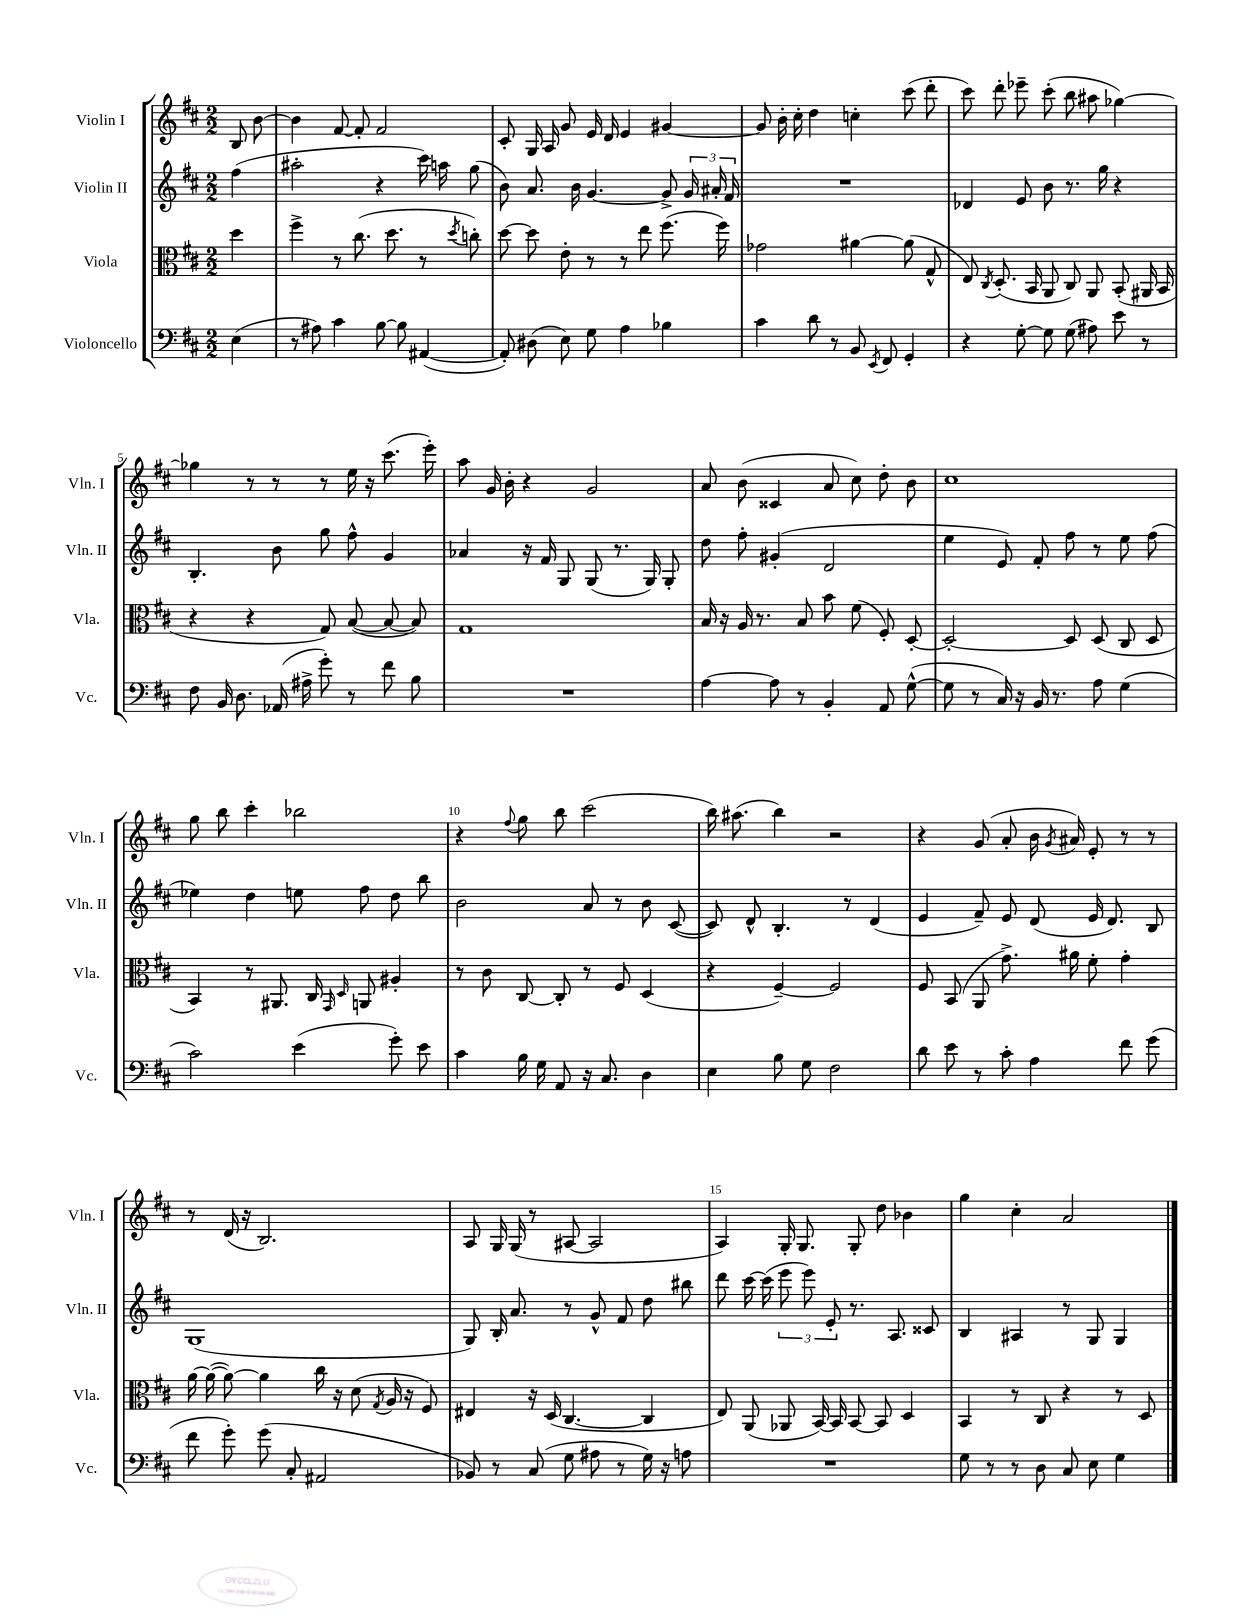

**kern	**kern	**kern	**kern
*staff4	*staff3	*staff2	*staff1
*clefF4	*clefC3	*clefG2	*clefG2
*k[f#c#]	*k[f#c#]	*k[f#c#]	*k[f#c#]
*M2/2	*M2/2	*M2/2	*M2/2
(4E	4dd	(4ff#	8B
.	.	.	[8b
=	=	=	=
8r	4ff#^	2aa#'	4b]
8A#)	.	.	.
4c#	8r	.	[8f#
.	(8.cc#	.	8f#']
[8B	.	4r	2f#
.	8.dd	.	.
8B]	.	.	.
([4AA#	8r	16ccc#)	.
.	.	16aa	.
.	8qdd	.	.
.	8cc')	(8gg	.
=	=	=	=
8AA#'])	[8dd	8b)	8c#'
(8D#	8dd]	8.a	16G
.	.	.	16A
8E)	8e'	.	8g
.	.	16b	.
8G	8r	[4.g	16e
.	.	.	16d
4A	8r	.	4e
.	8ee	.	.
4B-	(8.ff#	8g^]	[4g#
.	.	24g	.
.	.	24a#'	.
.	16ff#)	.	.
.	.	24f#	.
=	=	=	=
4c#	2g-	1r	8g#]
.	.	.	16b'
.	.	.	16cc#'
8d	.	.	4dd
8r	.	.	.
8BB	[4a#	.	4cc'
8qEE	.	.	.
8FF#	.	.	.
4GG'	(8a#]	.	(8ccc#
.	8G^^	.	8ddd'
=	=	=	=
4r	8E)	4d-	8ccc#)
.	8qC#	.	.
.	(8.D'	.	8ddd'
[8G'	.	8e	8eee-~
.	16BB	.	.
8G]	8AA	8b	(8ccc#'
(8G	8C#)	8.r	8bb
8A#)	8AA	.	8aa#
.	.	16gg	.
8e	(8BB'	4r	[4gg-)
8r	16AA#	.	.
.	16BB	.	.
=	=	=	=
8F#	4r	4.B'	4gg-]
16BB	.	.	.
8.D	.	.	.
.	4r	.	8r
(16AA-	.	8b	8r
16A#^	.	.	.
8g')	8G)	8gg	8r
8r	([8B	8ff#^^	16ee
.	.	.	16r
8f#	8B_	4g	(8.ccc#
8B	8B])	.	.
.	.	.	16eee')
=	=	=	=
1r	1G	4a-	8aa
.	.	.	16g
.	.	.	16b'
.	.	16r	4r
.	.	16f#	.
.	.	8G	.
.	.	(8G	2g
.	.	8.r	.
.	.	16G)	.
.	.	8G'	.
=	=	=	=
[4A	16B	8dd	8a
.	16r	.	.
.	16A	8ff#'	(8b
.	8.r	.	.
8A]	.	(4g#'	4c##
8r	8B	.	.
4BB'	8b	2d	8a
.	(8f#	.	8cc#)
8AA	8F#')	.	8dd'
([8G^^	[8D'	.	8b
=	=	=	=
8G]	2D'_	4ee	1cc#
8r	.	.	.
16C#)	.	8e)	.
16r	.	.	.
16BB	.	8f#'	.
8.r	.	.	.
.	8D]	8ff#	.
8A	(8D	8r	.
(4G	8C#	8ee	.
.	8D	(8ff#	.
=	=	=	=
2c#)	4BB)	4ee-)	8gg
.	.	.	8bb
.	8r	4dd	4ccc#'
.	8.AA#	.	.
(4e	.	8ee	2bb-
.	16C#	.	.
.	16qqGG	.	.
.	16qqD	.	.
.	8AA	8ff#	.
8g')	4A#'	8dd	.
8e	.	8bb	.
=	=	=	=
4c#	8r	2b	4r
.	8c#	.	.
.	.	.	8qqff#
16B	[8C#	.	8gg
16G	.	.	.
8AA	8C#']	.	8bb
16r	8r	8a	(2ccc#
8.C#	.	.	.
.	8F#	8r	.
4D	(4D	8b	.
.	.	([8c#	.
=	=	=	=
4E	4r	8c#])	16bb)
.	.	.	(8.aa#
.	.	8d^^	.
8B	[4F#~)	4.B'	4bb)
8G	.	.	.
2F#	2F#]	.	2r
.	.	8r	.
.	.	(4d	.
=	=	=	=
8d	8F#	4e	4r
8e	(8BB	.	.
8r	8AA	8f#~)	(8g
8c#'	8.g^)	8e	8a'
4A	.	(8d	16b
.	.	.	8qg
.	16a#	.	16a#)
.	8f#'	16e	8e'
.	.	8.d)	.
8f#	4g'	.	8r
(8g	.	8B	8r
=	=	=	=
8f#	[16a	(1G	8r
.	(16a_	.	.
8g')	8a_)	.	(16d
.	.	.	16r
(8g	4a]	.	2.B)
8C#'	.	.	.
2AA#	16cc#	.	.
.	16r	.	.
.	(8d	.	.
.	8qG	.	.
.	16A	.	.
.	16r	.	.
.	8F#)	.	.
=	=	=	=
8BB-)	4E#	8G)	8A
8r	.	16B'	16G
.	.	8.a	(16G
(8C#	16r	.	8r
.	(16D	.	.
8G	[4.C#	8r	[8A#
8A#	.	8g^^	2A#]
8r	.	8f#	.
16G)	4C#]	8dd	.
16r	.	.	.
8A	.	8bb#	.
=	=	=	=
1r	8E)	8ddd	4A)
.	(8AA	[16ccc#	.
.	.	(16ccc#]	.
.	8AA-	12eee	16G'
.	.	.	8.G
.	.	12eee)	.
.	[16BB)	.	.
.	.	12e'	.
.	16BB]	.	.
.	[8BB	8.r	8G'
.	8BB]	.	8dd
.	.	8.A	.
.	4D	.	4b-
.	.	8c##	.
=	=	=	=
8G	4BB	4B	4gg
8r	.	.	.
8r	8r	4A#	4cc#'
8D	8C#	.	.
8C#	4r	8r	2a
8E	.	8G	.
4G	8r	4G	.
.	8D	.	.
==	==	==	==
*-	*-	*-	*-
